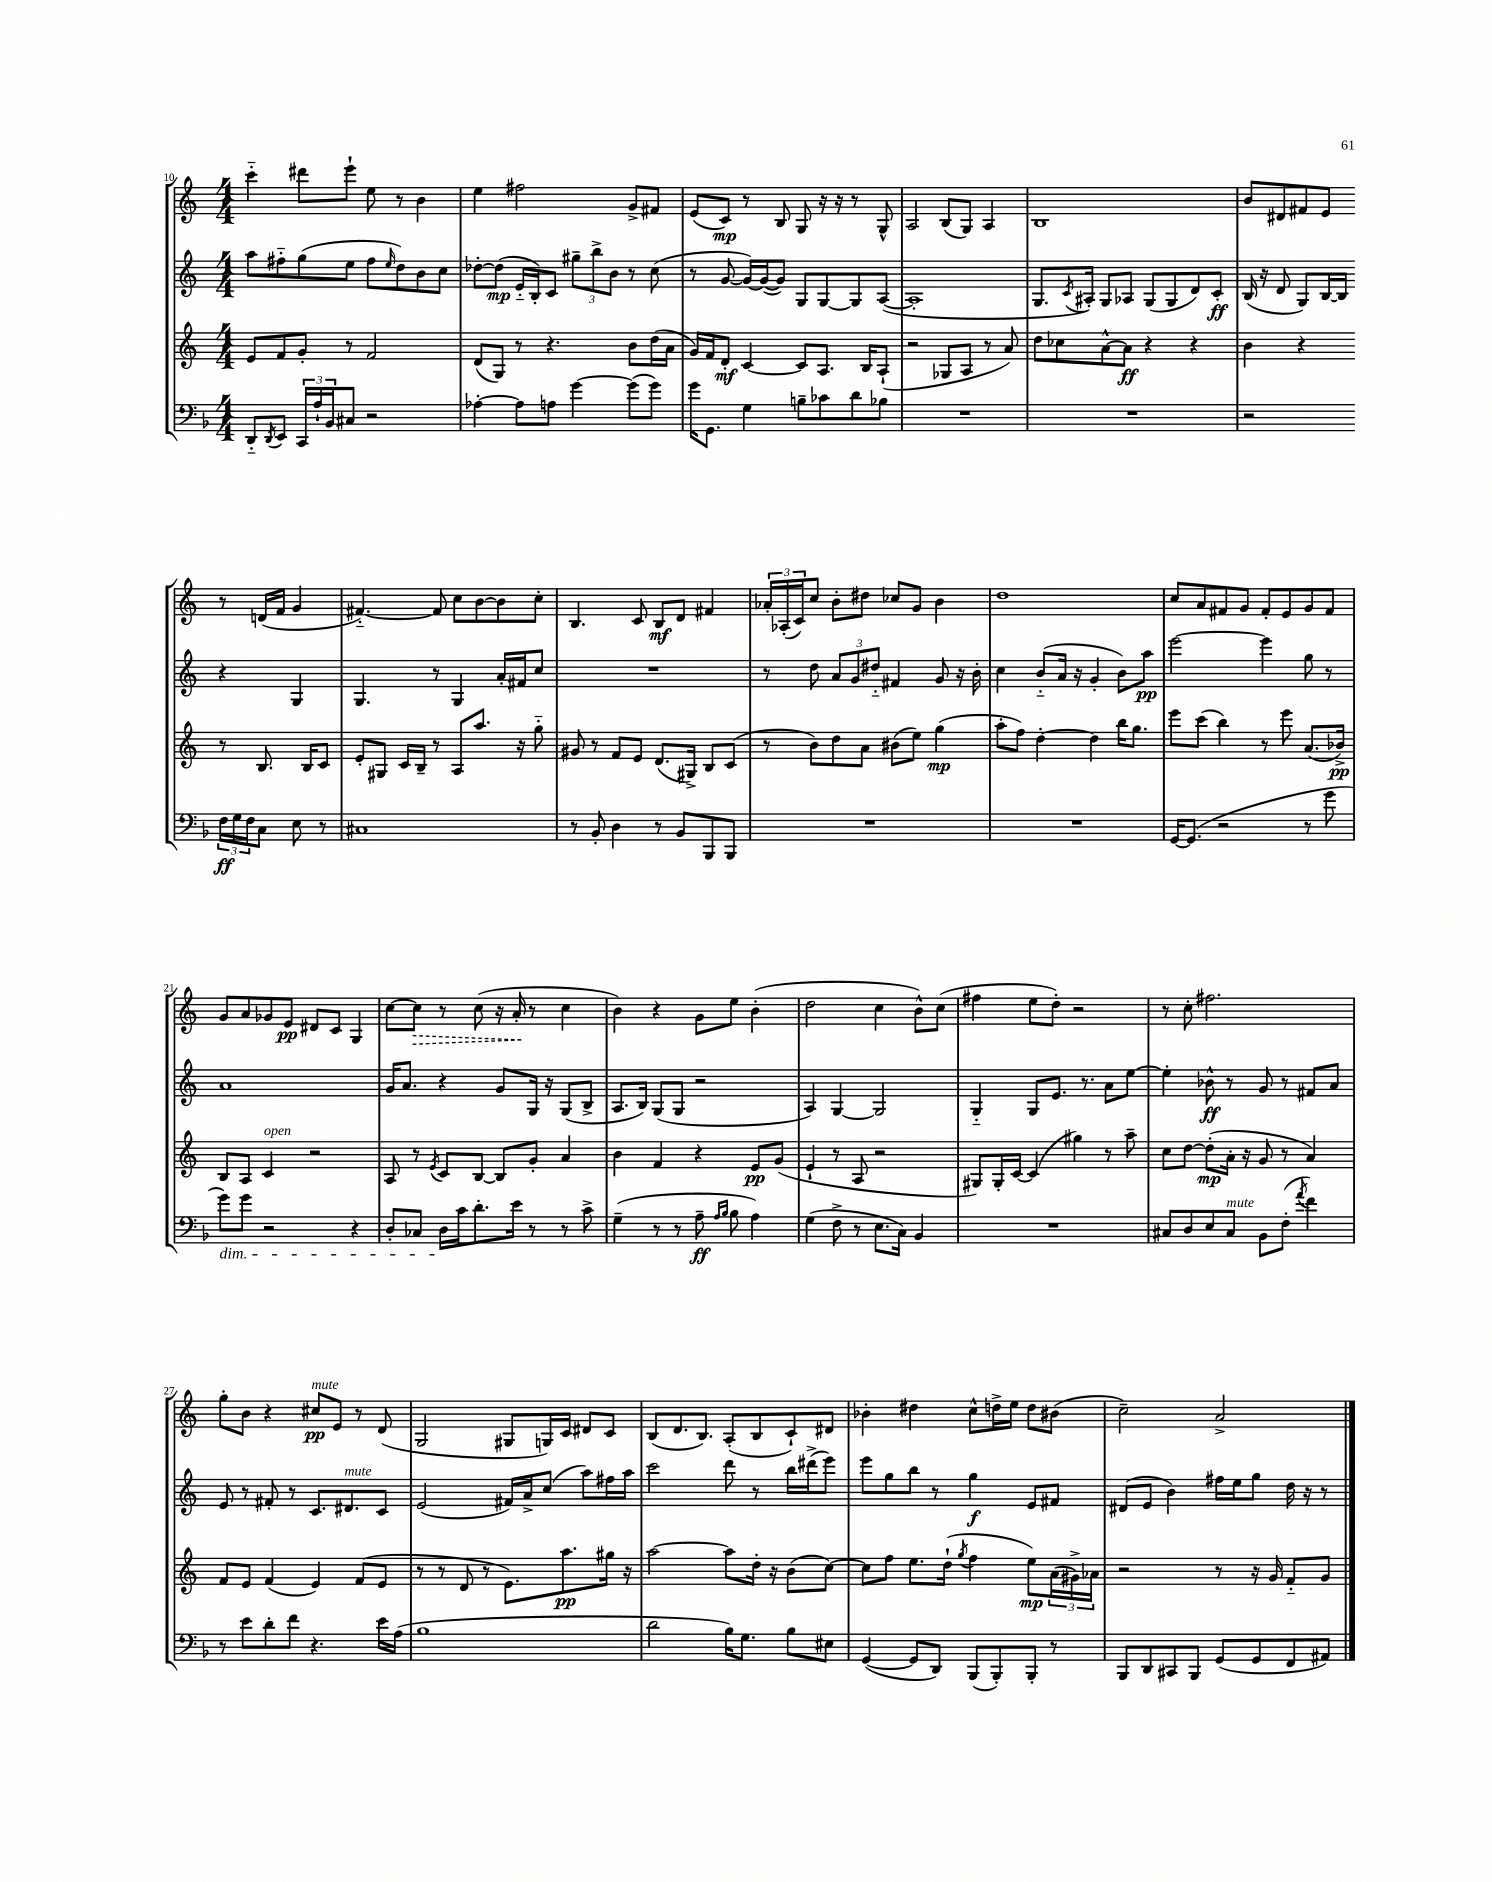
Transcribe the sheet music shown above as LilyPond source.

<<
\new StaffGroup <<
\new Staff = "s0" {
    \clef treble \key c \major \numericTimeSignature \time 4/4
    c'''4-_ dis'''8 e'''8-! e''8 r8 b'4 |
    e''4 fis''2 g'8-> fis'8 |
    e'8( c'8\mp) r8 b8 g8 r16 r16 r8 g8-^ |
    a2 b8( g8) a4 |
    b1 |
    b'8 dis'8 fis'8 e'8 r8 d'16( fis'16 g'4 |
    fis'4.~-_) fis'8 c''8 b'8~ b'8 c''8-. |
    b4. c'8 b8\mf d'8 fis'4 |
    \tuplet 3/2 { aes'16-. aes16-.( c'16) } c''8 b'8-. dis''8 ces''8 g'8 b'4 |
    d''1 |
    c''8 a'8 fis'8 g'8 fis'8-. e'8 g'8 fis'8 |
    g'8 a'8 ges'8 e'8\pp dis'8 c'8 g4 |
    c''8~ \once \override Hairpin.style = #'dashed-line c''8\> r8 c''8( r16 a'16-.\! r8 c''4 |
    b'4) r4 g'8 e''8 b'4-.( |
    d''2 c''4 b'8-^) c''8( |
    fis''4 e''8 d''8-.) r2 |
    r8 c''8-. fis''2. |
    g''8-. b'8 r4 cis''8\pp^\markup { \italic "mute" } e'8 r8 d'8( |
    g2 gis8 g16) c'16 dis'8 c'8 |
    b8( d'8. b8.) a8-.( b8 c'8-!) dis'8 |
    bes'4-. dis''4 c''8-^ d''16-> e''16 d''8 bis'8( |
    c''2--) a'2-> \bar "|." |
}
\new Staff = "s1" {
    \clef treble \key c \major \numericTimeSignature \time 4/4
    a''8 fis''8-_ g''8( e''8 fis''8 \grace { e''16 } d''8) b'8 c''8 |
    des''8~-. des''8\mp( e'16-_ b16-.) c'8 \tuplet 3/2 { gis''8-- b''8-> b'8 } r8 c''8( |
    r8 g'8~ g'16~) g'16~( g'8) g8 g8~ g8 a8~( |
    a1-. |
    g8. \acciaccatura { c'8 } ais16-.) g8 aes8 g8( g8 d'8) c'8-.\ff |
    b16( r16 d'8 g8) b16~ b16 r4 g4 |
    g4. r8 g4 a'16-. fis'16 c''8 |
    R1 |
    r8 d''8 \tuplet 3/2 { a'8 g'8 dis''8-_ } fis'4 g'8 r16 b'16-. |
    c''4 b'8-_( a'16 r16 g'4-. b'8) a''8\pp |
    e'''2~ e'''4 g''8 r8 |
    a'1 |
    g'16 a'8. r4 g'8 g16 r16 g8( b8-> |
    a8. b16) g8( g8 r2 |
    a4) g4~ g2 |
    g4-_ g8 e'8. r8. a'8 e''8~ |
    e''4-. bes'8-^\ff r8 g'8 r8 fis'8 a'8 |
    e'8 r8 fis'8-. r8 c'8. dis'8.^\markup { \italic "mute" } c'8 |
    e'2( fis'16) a'16-> c''8( a''8) fis''16 a''16 |
    c'''2 d'''8 r8 b''16 dis'''16->( e'''8) |
    e'''8 g''8 b''8 r8 g''4\f e'8 fis'8 |
    dis'8( e'8 b'4) fis''16 e''16 g''8 d''16 r16 r8 \bar "|." |
}
\new Staff = "s2" {
    \clef treble \key c \major \numericTimeSignature \time 4/4
    e'8 f'8 g'8-. r8 f'2 |
    d'8( g8) r8 r4. b'8 d''16( a'16 |
    g'16) f'16 d'8-.\mf c'4~ c'8 a8. b16 a8-!( |
    r2 ges8 a8 r8 a'8) |
    d''8 ces''8 a'8~-^ a'8\ff r4 r4 |
    b'4 r4 r8 b8. b16 c'8 |
    e'8-. gis8 c'16 b16-- r8 a8 a''8. r16 g''8-_ |
    gis'8 r8 f'8 e'8 d'8.( gis16->) b8 c'8( |
    r8 b'8) d''8 a'8 bis'8( e''8) g''4\mp( |
    a''8-. f''8) d''4~-. d''4 b''16 g''8. |
    e'''8 c'''8( b''4) r8 e'''8 a'8.( bes'16->\pp) |
    b8 a8 c'4^\markup { \italic "open" } r2 |
    a8 r8 \acciaccatura { e'8 } c'8 b8~ b8 g'8-. a'4 |
    b'4 f'4 r4 e'8\pp g'8( |
    e'4-! r8 a8 r2 |
    gis8) gis16-. c'16~ c'4( gis''4) r8 a''8-- |
    c''8 d''8~ d''8-.\mp( a'16-. r16 g'8 r8 a'4) |
    f'8 e'8 f'4( e'4) f'8( e'8 |
    r8 r8 d'8 r8 e'8.) a''8.\pp gis''16 r16 |
    a''2~ a''8 d''16-. r16 b'8( c''8~) |
    c''8 f''8 e''8. d''16-!( \acciaccatura { g''8 } f''4 e''8\mp) \tuplet 3/2 { a'16( gis'16->) aes'16 } |
    r2 r8 r16 g'16 f'8-_ g'8 \bar "|." |
}
\new Staff = "s3" {
    \clef bass \key f \major \numericTimeSignature \time 4/4
    d,8-_ \acciaccatura { d,8 } e,8 \tuplet 3/2 { c,16 a16-! bes,16 } cis8 r2 |
    aes4~-. aes8 a8 g'4~ g'8( g'8) |
    g'16 g,8. g4 b8-- ces'8 d'8 bes8 |
    R1 |
    R1 |
    r2 \tuplet 3/2 { f16\ff g16 f16 } c8 e8 r8 |
    cis1 |
    r8 bes,8-. d4 r8 bes,8 bes,,8 bes,,8 |
    R1 |
    R1 |
    g,16~ g,8.( r2 r8 g'8 |
    g'8\dim) g'8 r2 r4 |
    d8-. ces8 d16\! c'16 d'8.-. e'16 r8 r8 c'8-> |
    g4--( r8 r8 a8--\ff \grace { a16 bes16 } bes8 a4) |
    g4( f8-> r8 e8. c16) bes,4 |
    R1 |
    cis8 d8 e8 cis8^\markup { \italic "mute" } bes,8 f8-.( \acciaccatura { a'8 } f'4) |
    r8 e'8 d'8-. f'8 r4. e'16 a16( |
    bes1 |
    d'2 bes16) g8. bes8 eis8 |
    g,4~( g,8 d,8) bes,,8( bes,,8-.) bes,,8-. r8 |
    bes,,8 d,8 cis,8 bes,,8 g,8( g,8 f,8 ais,8) \bar "|." |
}
>>
>>
\layout { \context { \Score currentBarNumber = #10 } }
